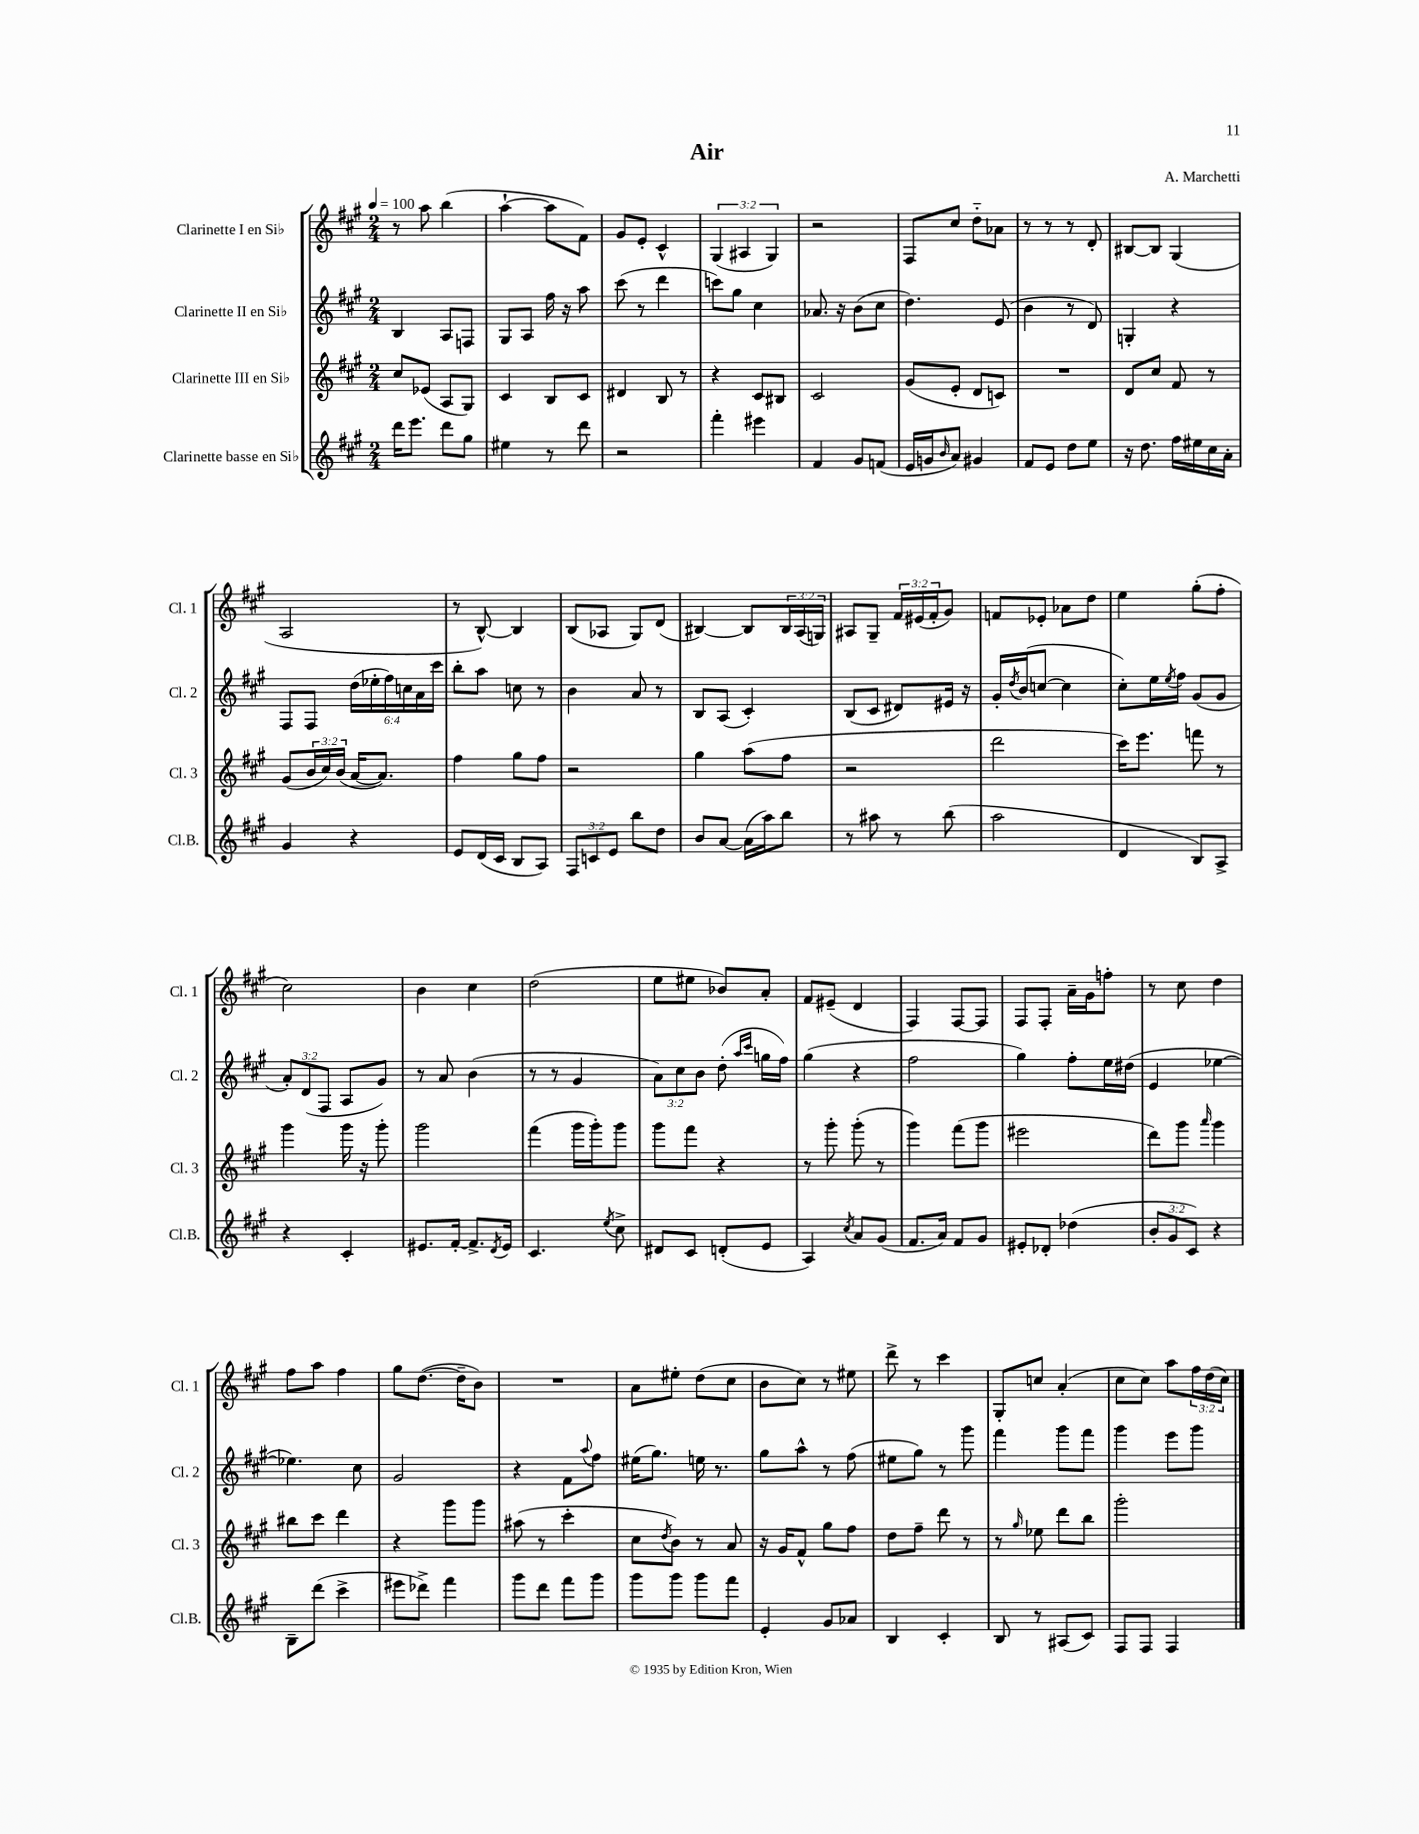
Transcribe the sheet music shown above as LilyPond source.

\header { title = "Air" composer = "A. Marchetti" }
<<
\new StaffGroup <<
\new Staff = "s0" \with { instrumentName = "Clarinette I en Sib" shortInstrumentName = "Cl. 1" } {
    \clef treble \key a \major \numericTimeSignature \time 2/4 \override Staff.TupletNumber.text = #tuplet-number::calc-fraction-text \tempo 4 = 100
    r8 a''8 b''4( |
    a''4~-! a''8 fis'8) |
    gis'8 e'8-. cis'4-^ |
    \tuplet 3/2 { gis4( ais4 gis4) } |
    r2 |
    fis8 cis''8 d''8-_ aes'8 |
    r8 r8 r8 d'8-. |
    bis8~ bis8 gis4( |
    a2 |
    r8 b8~-^) b4 |
    b8( aes8 gis8) d'8( |
    bis4~) bis8 \tuplet 3/2 { bis16 a16( g16) } |
    ais8 gis8-- \tuplet 3/2 { fis'16 eis'16( fis'16-. } gis'8) |
    f'8 ees'8-. aes'8 d''8 |
    e''4 gis''8-.( fis''8-. |
    cis''2) |
    b'4 cis''4 |
    d''2( |
    e''8 eis''8 bes'8) a'8-. |
    fis'8 eis'8--( d'4 |
    fis4) fis8~ fis8 |
    fis8 fis8-. a'16-- gis'16 f''8-. |
    r8 cis''8 d''4 |
    fis''8 a''8 fis''4 |
    gis''8 d''8.~( d''16-- b'8) |
    R2 |
    a'8 eis''8-. d''8( cis''8 |
    b'8 cis''8) r8 eis''8 |
    d'''8-> r8 cis'''4 |
    gis8-. c''8 a'4-.( |
    cis''8 cis''8) a''8 \tuplet 3/2 { fis''16 d''16( cis''16) } \bar "|." |
}
\new Staff = "s1" \with { instrumentName = "Clarinette II en Sib" shortInstrumentName = "Cl. 2" } {
    \clef treble \key a \major \numericTimeSignature \time 2/4 \override Staff.TupletNumber.text = #tuplet-number::calc-fraction-text
    b4 a8 f8 |
    gis8 a8 fis''16 r16 a''8 |
    cis'''8( r8 d'''4 |
    c'''8) gis''8 cis''4 |
    aes'8. r16 b'8( cis''8 |
    d''4.) e'8( |
    b'4 r8 d'8) |
    g4-. r4 |
    fis8 fis8 \tuplet 6/4 { d''16( ees''16-. fis''16) c''16 a'16 cis'''16 } |
    b''8-. a''8 c''8 r8 |
    b'4 a'8 r8 |
    b8 a8( cis'4-.) |
    b8( cis'8 dis'8) eis'16 r16 |
    gis'16-. \acciaccatura { d''8 } b'16( c''8~ c''4 |
    cis''8-.) e''16 \acciaccatura { e''8 } fis''16 gis'8( gis'8 |
    \tuplet 3/2 { a'8-.) d'8( fis8 } a8 gis'8) |
    r8 a'8 b'4( |
    r8 r8 gis'4 |
    \tuplet 3/2 { a'8) cis''8 b'8 } d''8-.( \grace { a''16 cis'''16 } g''16 fis''16) |
    gis''4( r4 |
    fis''2 |
    gis''4) fis''8-. e''16 dis''16( |
    e'4 ees''4~ |
    ees''4.) cis''8 |
    gis'2 |
    r4 fis'8 \appoggiatura { a''8 } fis''8 |
    eis''16( gis''8.) e''16 r8. |
    gis''8 a''8-^ r8 fis''8( |
    eis''8 gis''8) r8 gis'''8 |
    fis'''4 gis'''8 fis'''8 |
    gis'''4 e'''8 gis'''8 \bar "|." |
}
\new Staff = "s2" \with { instrumentName = "Clarinette III en Sib" shortInstrumentName = "Cl. 3" } {
    \clef treble \key a \major \numericTimeSignature \time 2/4 \override Staff.TupletNumber.text = #tuplet-number::calc-fraction-text
    cis''8 ees'8( a8 gis8) |
    cis'4 b8 cis'8 |
    dis'4 b8 r8 |
    r4 cis'8 bis8 |
    cis'2 |
    gis'8( e'8-. d'8 c'8) |
    R2 |
    d'8 cis''8 fis'8 r8 |
    gis'8( \tuplet 3/2 { b'16 cis''16) b'16( } a'16~ a'8.) |
    fis''4 gis''8 fis''8 |
    r2 |
    gis''4 a''8( fis''8 |
    r2 |
    d'''2 |
    cis'''16) e'''8. f'''8 r8 |
    gis'''4 gis'''16 r16 gis'''8-. |
    gis'''2 |
    fis'''4( gis'''16 gis'''16-.) gis'''8 |
    gis'''8 fis'''8 r4 |
    r8 gis'''8-. gis'''8-.( r8 |
    gis'''4) fis'''8( gis'''8 |
    eis'''2 |
    d'''8) gis'''8 \grace { a'''16 } gis'''4 |
    bis''8 cis'''8 d'''4 |
    r4 gis'''8 gis'''8 |
    ais''8( r8 cis'''4-. |
    cis''8 \acciaccatura { d''8 } b'8) r8 a'8 |
    r16 gis'16 fis'8-^ gis''8 fis''8 |
    d''8 fis''8-- d'''8 r8 |
    r8 \grace { gis''16 } ees''8 d'''8 b''8 |
    gis'''2-. \bar "|." |
}
\new Staff = "s3" \with { instrumentName = "Clarinette basse en Sib" shortInstrumentName = "Cl.B." } {
    \clef treble \key a \major \numericTimeSignature \time 2/4 \override Staff.TupletNumber.text = #tuplet-number::calc-fraction-text
    d'''16 e'''8. d'''8 gis''8 |
    eis''4 r8 d'''8 |
    r2 |
    fis'''4-. eis'''4 |
    fis'4 gis'8 f'8( |
    e'16 g'16 \grace { b'16 } a'8) gis'4 |
    fis'8 e'8 d''8 e''8 |
    r16 d''8. fis''16 eis''16 cis''16 a'16-. |
    gis'4 r4 |
    e'8 d'16( cis'16 b8 a8) |
    \tuplet 3/2 { fis8 c'8 e'8 } b''8 d''8 |
    b'8 a'8~ a'16( a''16) b''8 |
    r8 ais''8 r8 b''8( |
    a''2 |
    d'4 b8) a8-> |
    r4 cis'4-. |
    eis'8. fis'16~-. fis'8.-> \acciaccatura { d'8 } eis'16 |
    cis'4. \acciaccatura { e''8 } cis''8-> |
    dis'8 cis'8 d'8-.( e'8 |
    a4) \acciaccatura { cis''8 } a'8 gis'8( |
    fis'8. a'16) fis'8 gis'8 |
    eis'8-. des'8-. des''4( |
    \tuplet 3/2 { b'8-. gis'8 cis'8) } r4 |
    b8-- d'''8( cis'''4-> |
    eis'''8 des'''8->) fis'''4 |
    gis'''8 d'''8 fis'''8 gis'''8 |
    gis'''8 gis'''8 gis'''8 fis'''8 |
    e'4-. gis'8 aes'8 |
    b4 cis'4-. |
    b8 r8 ais8( cis'8) |
    fis8 fis8 fis4 \bar "|." |
}
>>
>>
\layout { \context { \Score \remove "Bar_number_engraver" } }
